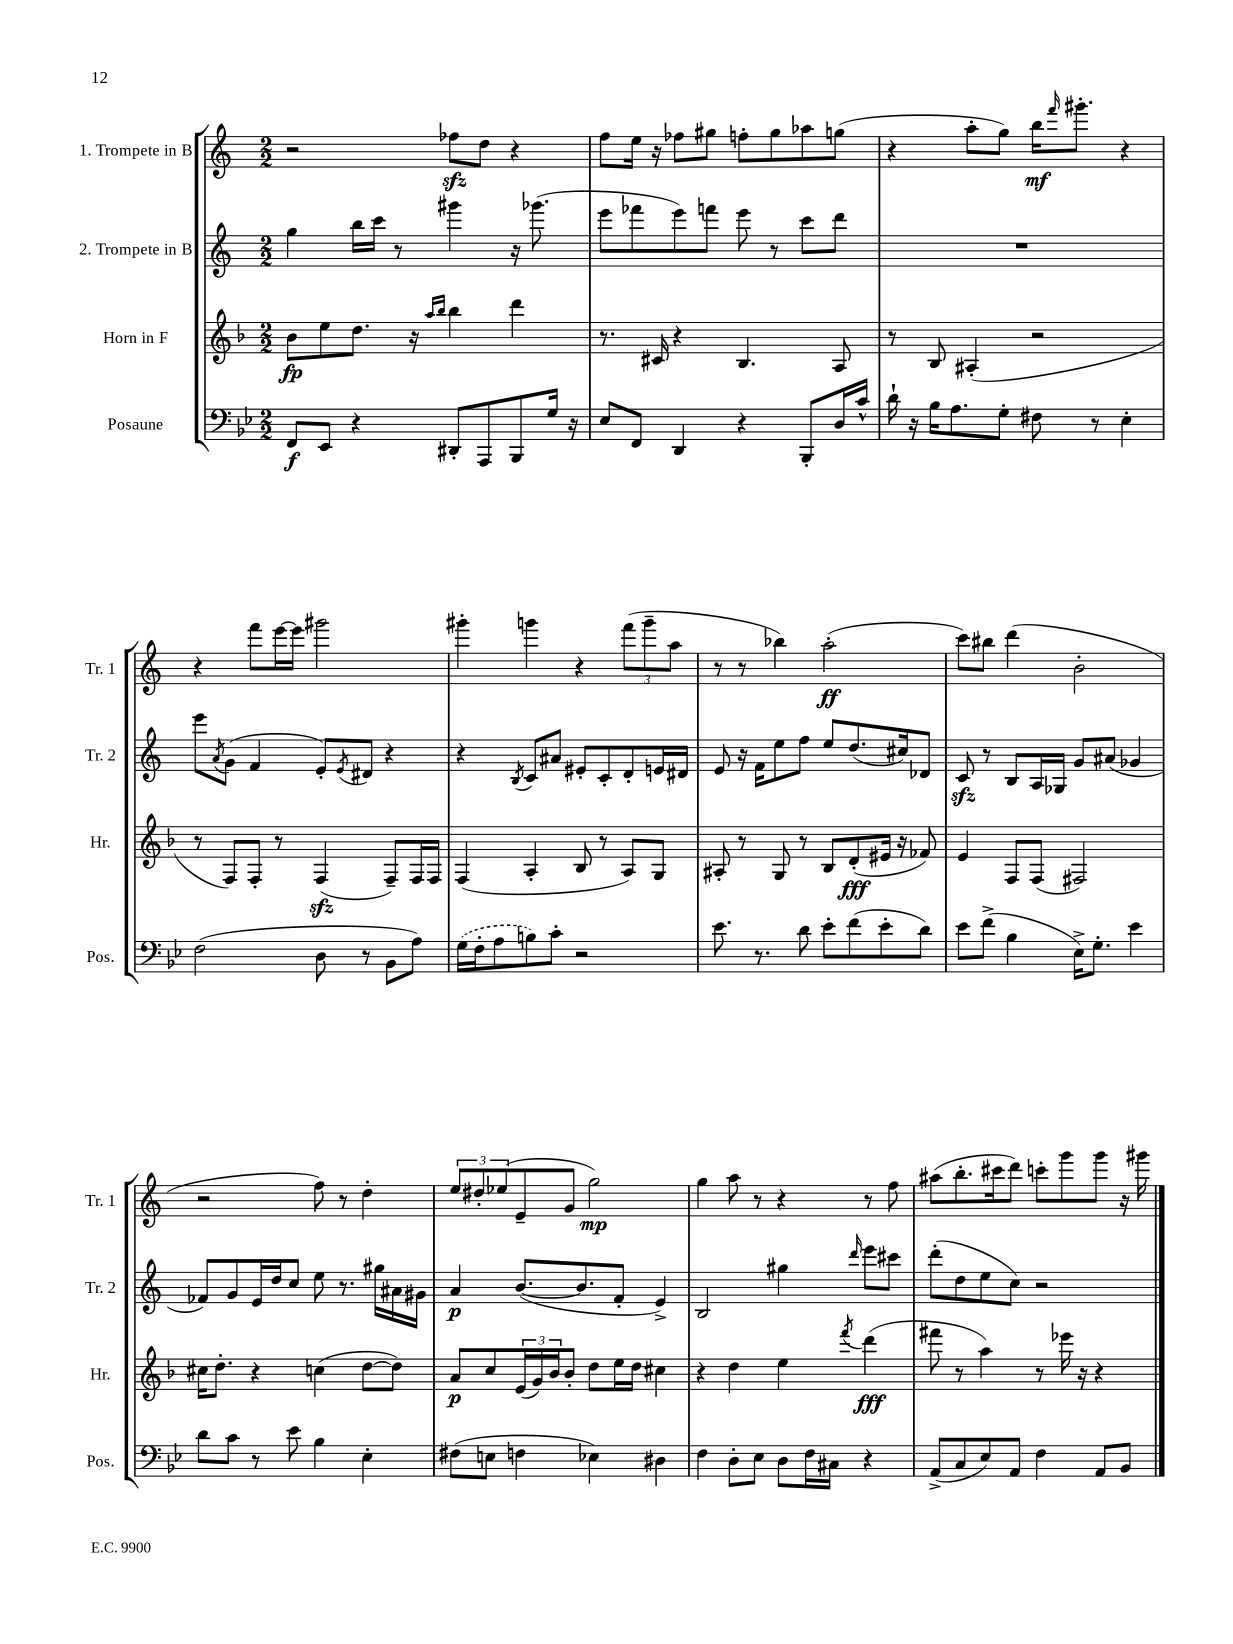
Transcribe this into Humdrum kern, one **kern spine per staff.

**kern	**kern	**kern	**kern
*staff4	*staff3	*staff2	*staff1
*clefF4	*clefG2	*clefG2	*clefG2
*k[b-e-]	*k[b-]	*k[]	*k[]
*M2/2	*M2/2	*M2/2	*M2/2
8FF	8b-	4gg	2r
8EE-	8ee	.	.
4r	8.dd	16bb	.
.	.	16ccc	.
.	.	8r	.
.	16r	.	.
.	16qqaa	.	.
.	16qqbb-	.	.
8DD#'	4bb-	4ggg#	8ff-
8AAA	.	.	8dd
8BBB-	4ddd	16r	4r
.	.	(8.ggg-	.
16G	.	.	.
16r	.	.	.
=	=	=	=
8E-	8.r	8eee	8ff
8FF	.	8fff-	16ee
.	16c#	.	16r
4DD	4r	8eee)	8ff-
.	.	8fff	8gg#
4r	4.B-	8eee	8ff'
.	.	8r	8gg#
8BBB-'	.	8ccc	8aa-
16D	8A	8ddd	(8gg
16c^^	.	.	.
=	=	=	=
16d`	8r	1r	4r
16r	.	.	.
16B-	8B-	.	.
8.A	.	.	.
.	(4A#'	.	8aa'
8G'	.	.	8gg)
8F#	2r	.	16bb
.	.	.	16qqfff
.	.	.	8.ggg#'
8r	.	.	.
4E-'	.	.	4r
=	=	=	=
(2F	8r	8eee	4r
.	.	8qa	.
.	8F)	(8g	.
.	8F'	4f	8fff
.	8r	.	[16eee
.	.	.	16eee]
8D	(4F	8e')	2ggg#
.	.	8qe	.
8r	.	8d#	.
8BB-	8F~)	4r	.
8A)	16F	.	.
.	16F	.	.
=	=	=	=
(16G	(4F	4r	4ggg#'
16F'	.	.	.
8A	.	.	.
.	.	8qB	.
8B)	4A'	8c	4ggg
8c'	.	8a#	.
2r	8B-	8e#'	4r
.	8r	8c'	.
.	8A)	8d'	(12fff
.	.	.	12ggg~
.	8G	16e	.
.	.	.	12aa
.	.	16d#	.
=	=	=	=
8.e-	8A#'	8e	8r
.	8r	16r	8r
8.r	.	16f	.
.	8G	8ee	4bb-)
8d	8r	8ff	.
8e-'	8B-	8ee	(2aa'
(8f	(8d'	(8.dd	.
8e-'	16e#	.	.
.	16r	16cc#)	.
8d)	8f-)	8d-	.
=	=	=	=
8e-	4e	8c	8ccc)
(8f^	.	8r	8bb#
4B-	8F	8B	(4ddd
.	(8F	16A	.
.	.	16G-	.
16E-^)	2F#)	8g	2b'
8.G'	.	.	.
.	.	(8a#	.
4e-	.	4g-	.
=	=	=	=
8d	16cc#	8f-)	2r
.	8.dd'	.	.
8c	.	8g	.
8r	4r	16e	.
.	.	16dd	.
8e-	.	8cc	.
4B-	(4cc	8ee	8ff)
.	.	8.r	8r
4E-'	[8dd	.	4dd'
.	.	16gg#	.
.	8dd])	16a#	.
.	.	16g#	.
=	=	=	=
(8F#	8a	4a	12ee
.	.	.	12dd#'
8E	8cc	.	.
.	.	.	(12ee-
4F	(24e	([8.b	8e~
.	24g)	.	.
.	24b-	.	.
.	8b-'	.	8g
.	.	8.b]	.
4E-)	8dd	.	2gg)
.	16ee	8f'	.
.	16dd	.	.
4D#	4cc#	4e^)	.
=	=	=	=
4F	4r	2B	4gg
8D'	4dd	.	8aa
8E-	.	.	8r
8D	4ee	4gg#	4r
16F	.	.	.
16C#	.	.	.
.	8qfff	16qqddd	.
4r	(4ddd	8eee	8r
.	.	8ccc#	8ff
=	=	=	=
(8AA^	8fff#	(8ddd'	(8aa#
8C	8r	8dd	8.bb'
8E-)	4aa)	8ee	.
.	.	.	16ccc#
8AA	.	8cc)	8ddd)
4F	8r	2r	8ccc'
.	16eee-	.	8ggg
.	16r	.	.
8AA	4r	.	8ggg
8BB-	.	.	16r
.	.	.	16ggg#
==	==	==	==
*-	*-	*-	*-
